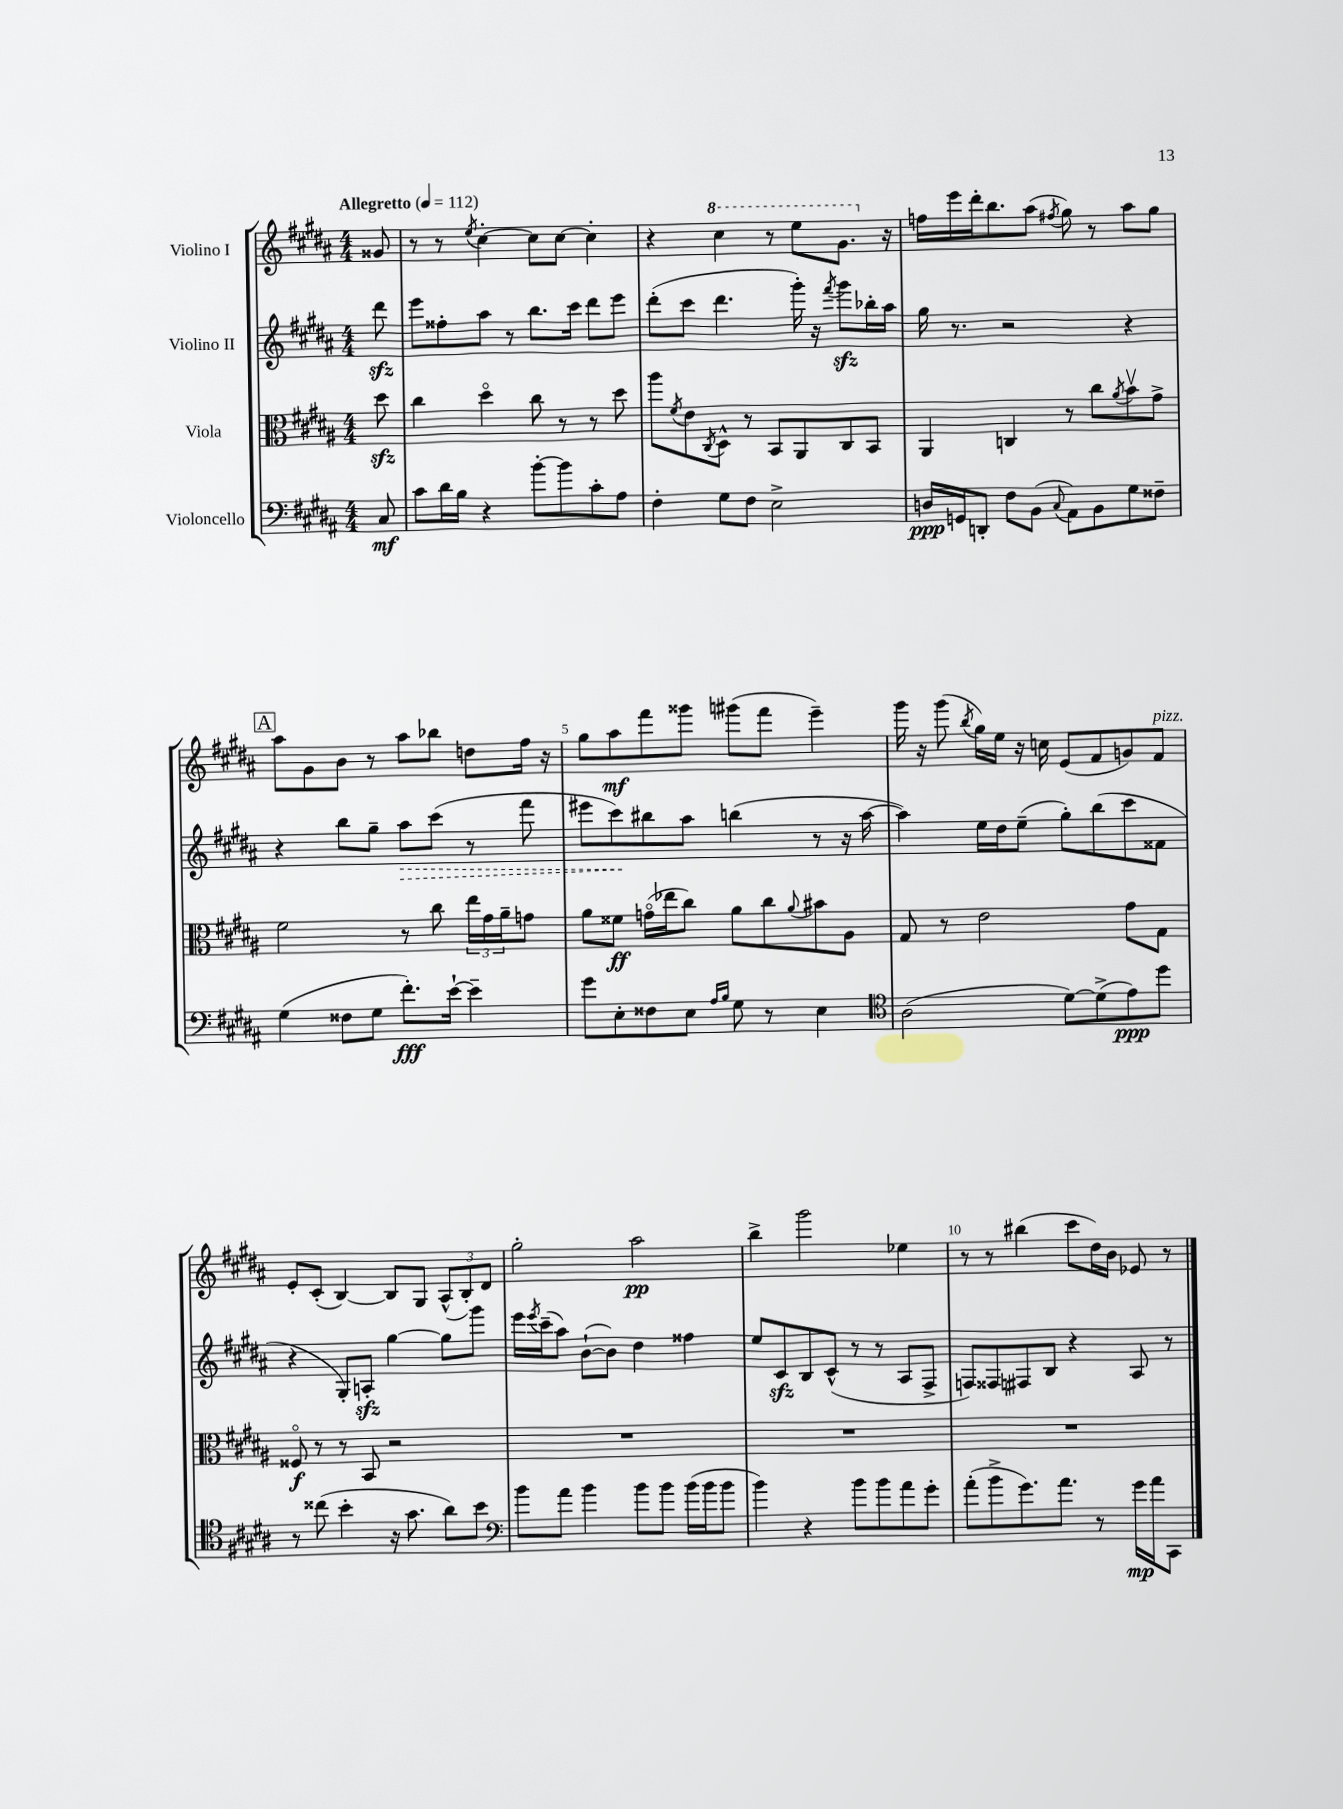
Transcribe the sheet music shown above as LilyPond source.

<<
\new StaffGroup <<
\new Staff = "s0" \with { instrumentName = "Violino I" } {
    \clef treble \key b \major \numericTimeSignature \time 4/4 \partial 8 \tempo "Allegretto" 4 = 112
    gisis'8 |
    r8 r8 \acciaccatura { e''8 } cis''4~-. cis''8 cis''8~ cis''4-. |
    r4 \ottava #1 cis'''4 r8 e'''8 gis''8. \ottava #0 r16 |
    f''16 e'''16 dis'''16-. b''8. ais''8( \acciaccatura { fis''8 } gis''8) r8 ais''8 gis''8 |
    \mark \markup { \box "A" } ais''8 gis'8 b'8 r8 ais''8 bes''8 d''8 fis''16 r16 |
    gis''8 ais''8\mf fis'''8 gisis'''8 gis'''8( fis'''8 e'''4--) |
    gis'''16 r16 gis'''8( \acciaccatura { b''8 } gis''16) e''16 r16 c''16 e'8( fis'8 g'8) fis'8^\markup { \italic "pizz." } |
    e'8-. cis'8-.( b4~) b8 gis8 \tuplet 3/2 { ais8-^( b8-.) dis'8 } |
    gis''2-. ais''2\pp |
    b''4-> gis'''2 ees''4 |
    r8 r8 bis''4( cis'''8 dis''16) b'16 ees'8 r8 \bar "|." |
}
\new Staff = "s1" \with { instrumentName = "Violino II" } {
    \clef treble \key b \major \numericTimeSignature \time 4/4 \partial 8
    dis'''8\sfz |
    e'''8 fisis''8-. ais''8 r8 b''8. cis'''16 dis'''8 e'''8 |
    dis'''8-.( cis'''8 dis'''4. gis'''16-.) r16 \acciaccatura { fis'''8 } gis'''8\sfz bes''16-. ais''16 |
    gis''16 r8. r2 r4 |
    \mark \markup { \box "A" } r4 b''8 gis''8-- \once \override Hairpin.style = #'dashed-line ais''8\> cis'''8( r8 fis'''8 |
    eis'''8 cis'''8\!) bis''8 ais''8 b''4( r8 r16 ais''16~ |
    ais''4) e''16 dis''16 e''8--( gis''8-.) b''8( cis'''8 fisis'8 |
    r4 gis8-.) a8-.\sfz gis''4~ gis''8 gis'''8 |
    e'''16 \acciaccatura { e'''8 } cis'''16--( ais''8) b'8~-!( b'8) dis''4 fisis''4 |
    e''8 cis'8\sfz b8 cis'8-^( r8 r8 ais8 fis8-> |
    f8) fisis8 fis8 b8 r4 ais8 r8 \bar "|." |
}
\new Staff = "s2" \with { instrumentName = "Viola" } {
    \clef alto \key b \major \numericTimeSignature \time 4/4 \partial 8
    dis''8\sfz |
    cis''4 dis''4\flageolet cis''8 r8 r8 dis''8 |
    ais''8 \acciaccatura { fis'8 } e'8 \acciaccatura { cis8 } dis8-^ r8 b,8 ais,8 cis8 b,8 |
    ais,4 c4 r8 cis''8 \acciaccatura { ais'8 } b'8\upbow gis'8-> |
    \mark \markup { \box "A" } fis'2 r8 cis''8 \tuplet 3/2 { e''16 gis'16 ais'16-- } g'8 |
    ais'8 fisis'8\ff g'16\flageolet( ees''16 cis''8) ais'8 cis''8 \appoggiatura { ais'8 } bis'8 ais8 |
    gis8 r8 e'2 gis'8 gis8 |
    fisis8\flageolet\f r8 r8 b,8 r2 |
    R1 |
    R1 |
    R1 \bar "|." |
}
\new Staff = "s3" \with { instrumentName = "Violoncello" } {
    \clef bass \key b \major \numericTimeSignature \time 4/4 \partial 8
    cis8\mf |
    cis'8 dis'16 b16 r4 b'8~-. b'8 cis'8-. ais8 |
    fis4-. gis8 fis8 e2-> |
    d16\ppp g,16 d,8-. fis8 b,8( \appoggiatura { cis8 } ais,8) b,8 gis8 fisis8-- |
    \mark \markup { \box "A" } gis4( fisis8 gis8 fis'8.-.\fff) e'16~-! e'4-- |
    gis'8 e8-. fisis8 e8 \grace { ais16 b16 } gis8 r8 e4 |
    \clef tenor ais2( dis'8~) dis'8->( e'8\ppp) dis''8 |
    r8 cisis''8( b'4-. r16 gis'8. ais'8) b'8 |
    \clef bass b'8 ais'8 b'4 b'8 b'8 b'16( b'16 b'8 |
    b'4) r4 b'8 b'8 ais'8 gis'8-. |
    ais'8-.( b'8-> gis'8.) ais'8. r8 gis'16\mp ais'16 cis,8 \bar "|." |
}
>>
>>
\layout { \context { \Score \override BarNumber.break-visibility = ##(#f #t #t) barNumberVisibility = #(every-nth-bar-number-visible 5) } }
